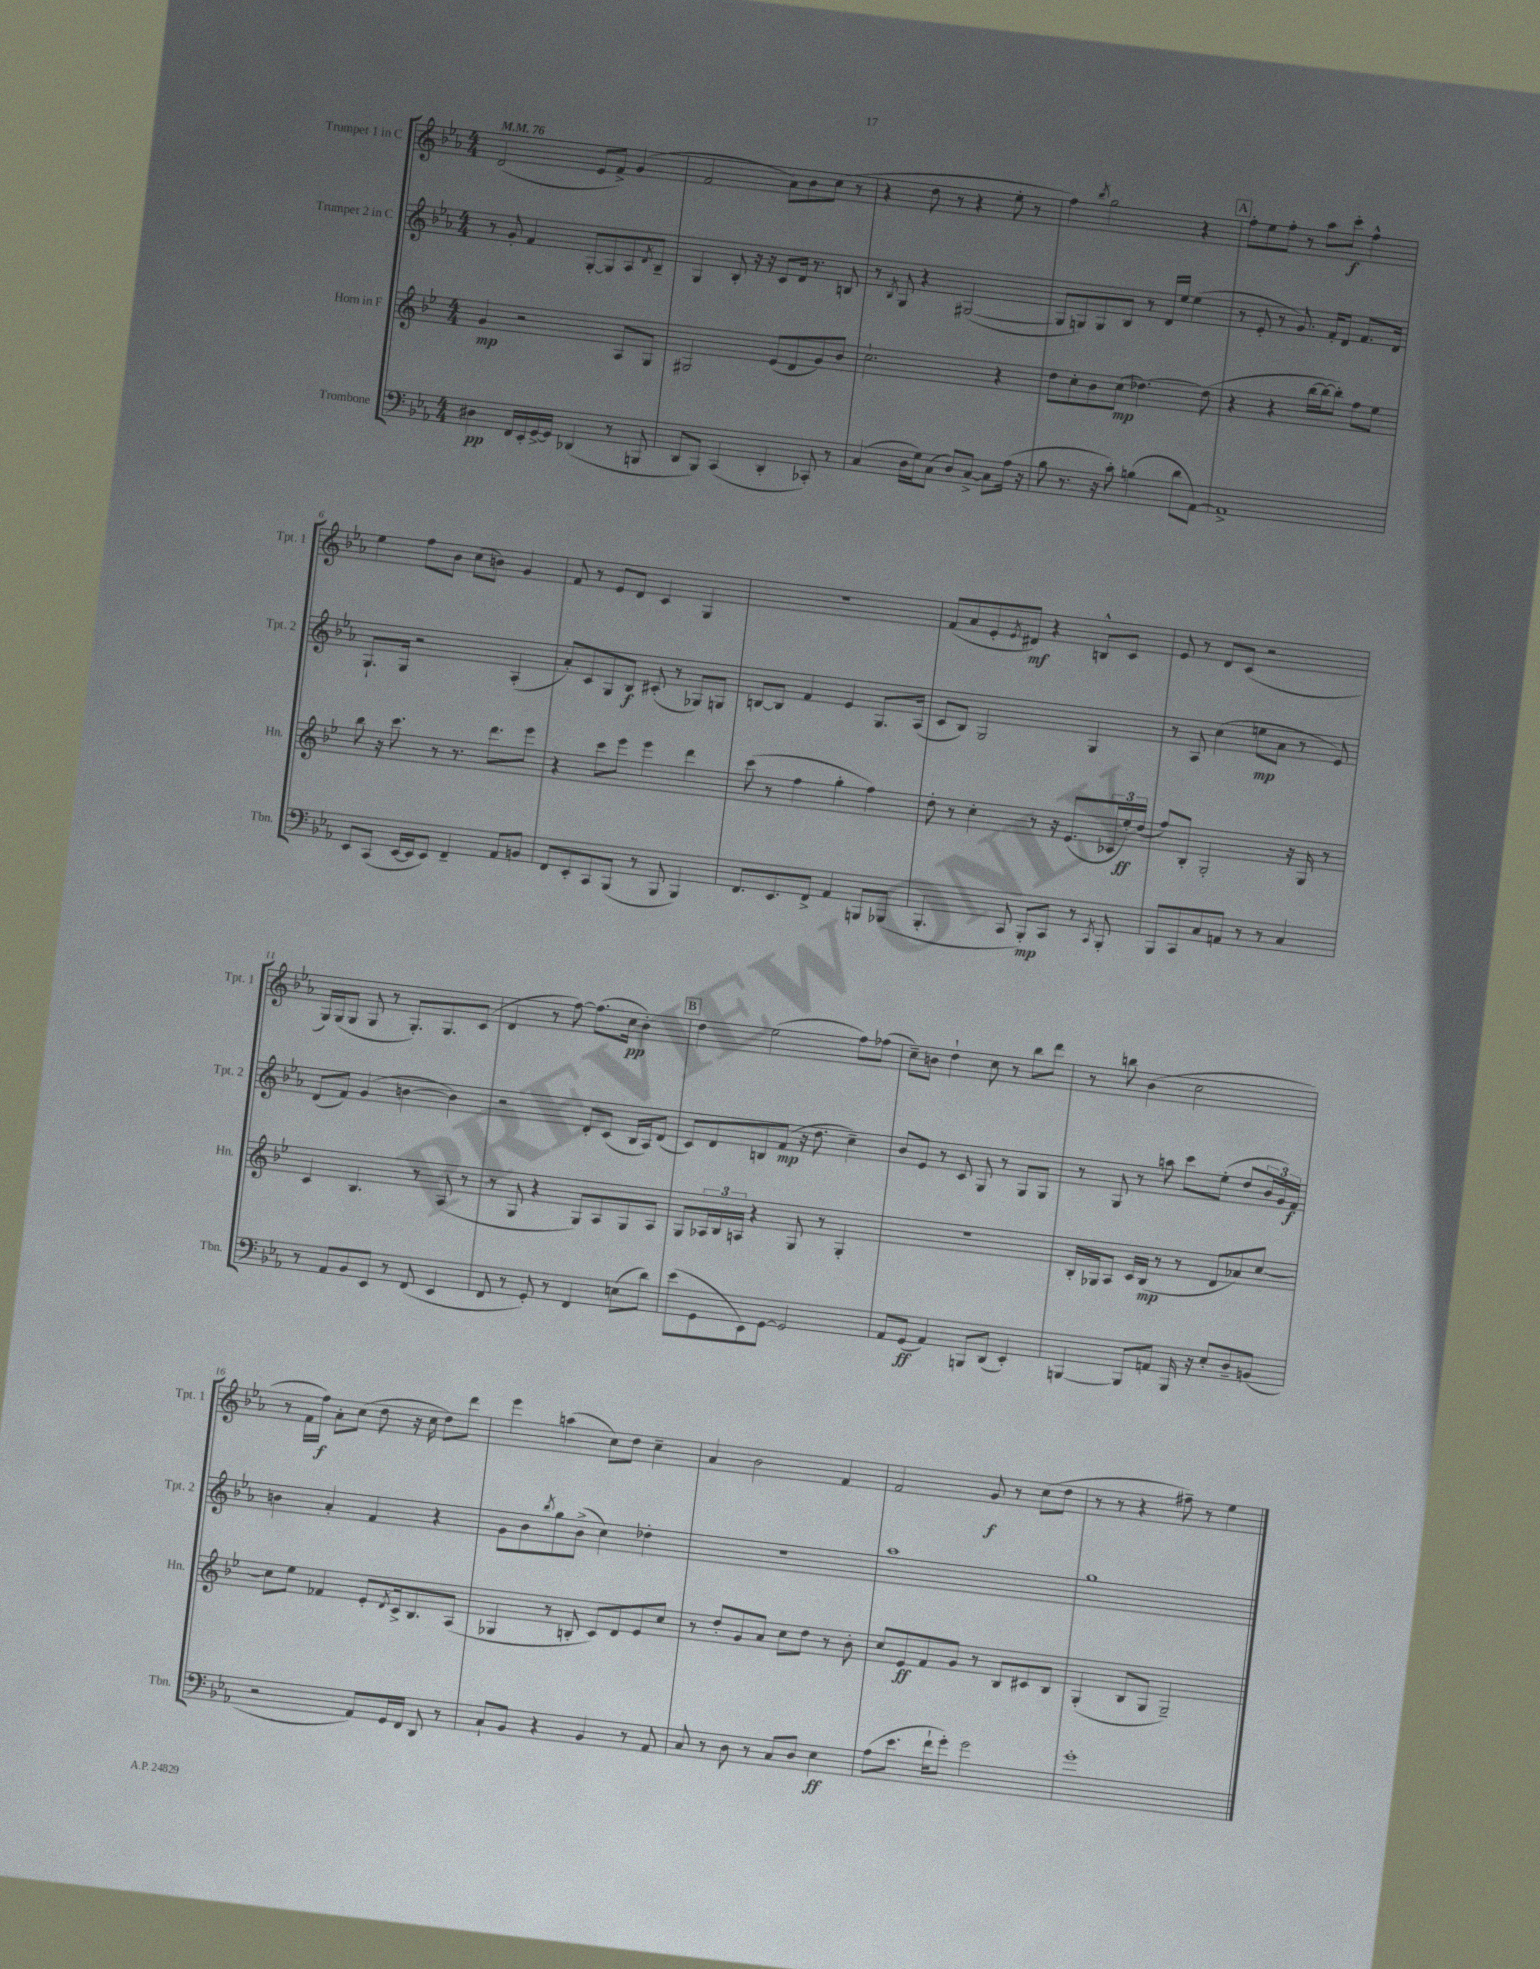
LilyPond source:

<<
\new StaffGroup <<
\new Staff = "s0" \with { instrumentName = "Trumpet 1 in C" shortInstrumentName = "Tpt. 1" } {
    \clef treble \key ees \major \numericTimeSignature \time 4/4 \tempo 4 = 76
    d'2( ees'8 f'8->) g'4( |
    f'2 aes'8) bes'8 c''8( r8 |
    r4 d''8 r8 r4 ees''8-. r8 |
    f''4) \acciaccatura { bes''8 } g''2 r4 |
    \mark \markup { \box "A" } f''8-. ees''8 f''8-. r8 aes''8 c'''8-.\f f''4-^ |
    ees''4 f''8 bes'8 c''8( b'8) g'4 |
    f'8 r8 ees'8 d'8 c'4 g4 |
    R1 |
    f'8( aes'8 ees'8-. \acciaccatura { ees'8 } dis'8\mf) r4 b8-^ c'8 |
    ees'8 r8 d'8 c'8( r2 |
    g16) g16( g8 g8 r8 g8.-.) g8. c'8( |
    d'4 r8 f''8~) f''8.( c''16\pp bes'4-.) |
    \mark \markup { \box "B" } d''4 ees''2( f''8) fes''8( |
    c''8--) b'8 d''4-! c''8 r8 bes''8 d'''8 |
    r8 b''8 bes'4( c''2 |
    r8 f'16 f''16\f) aes'8-. c''8( d''8 r16 c''16 d''8) d'''8 |
    ees'''4 a''4( c''8) d''8 c''4-- |
    aes'4 bes'2 f'4 |
    f'2 g'8\f r8 c''8( d''8 |
    r8 r8 r4 fis''8--) r8 ees''4 \bar "|." |
}
\new Staff = "s1" \with { instrumentName = "Trumpet 2 in C" shortInstrumentName = "Tpt. 2" } {
    \clef treble \key ees \major \numericTimeSignature \time 4/4
    r8 g'8-. f'4 g8~-. g8 aes8 \acciaccatura { d'8 } bes8-- |
    g4 bes8-. r16 r16 c'8 d'16 r8. b8 |
    r8 \acciaccatura { bes8 } g8 r4 gis2~( |
    gis8 g8) g8 bes8 r8 d'16 ees''16 ees''4( |
    \mark \markup { \box "A" } r8 ees'8-. r8 g'8.) f'16-. d'8 f'8. d'16 |
    g8.-! g16 r2 aes4-.( |
    aes'8-.) c'8 g8 bes8\f cis'8-.( r8 ges8) g8 |
    b8~ b8 f'4 ees'4 g8. aes16( |
    c'8 bes8) g2 g4 |
    r8 aes8 c''4( e''8\mp aes'8 r8 ees'8) |
    d'8( f'8) g'4( b'4~ b'4) |
    r2 d'8-. c'8( bes16 aes16) d'8( |
    \mark \markup { \box "B" } c'8) d'8 b8 f'8\mp( r16 d''8. c''4--) |
    bes'8 ees'8 r8 c'8 g8 r8 g8 g8 |
    r8 g8 r8 a''8 c'''8 ees''8-.( d''8 \tuplet 3/2 { bes'16 g'16) f'16\f } |
    b'4 aes'4-. f'4 r4 |
    g'8 bes'8 \acciaccatura { bes''8 } g''8 bes'8->( c''4) des''4-. |
    R1 |
    aes''1 |
    g''1 \bar "|." |
}
\new Staff = "s2" \with { instrumentName = "Horn in F" shortInstrumentName = "Hn." } {
    \clef treble \key bes \major \numericTimeSignature \time 4/4
    g'4\mp r2 a8 g8 |
    gis2 ees'8( d'8 g'8) bes'8 |
    c''2.-! r4 |
    d''8 c''8-. bes'8 c''8\mp( des''4.~) des''8( |
    \mark \markup { \box "A" } r4 r4 bes''16~ bes''16~ bes''8-.) f''8 ees''8 |
    bes''8 r16 c'''8. r8 r8. d'''8. ees'''8 |
    r4 c'''8 ees'''8 ees'''4 d'''4 |
    c'''8( r8 f''4 g''4-. f''4) |
    d''8-. r8 c''4-. r8 r16 ees'8.( \tuplet 3/2 { ces'16 ees''16-.\ff) d''16( } |
    f''8) bes8-. g2-. r16 g16 r8 |
    c'4 bes4. r8 a8( r8 |
    r8 g8 r4 g8) a8 g8 a8 |
    \mark \markup { \box "B" } g8 \tuplet 3/2 { aes16 bes16 a16 } r4 g8 r8 g4-. |
    R1 |
    bes16-. ges16 a8 c'16 bes16\mp( r8 r8 d'8 aes'8) c''8~ |
    c''8 ees''8 fes'4 ees'8-. \acciaccatura { d'8 } c'16-> bes8. a8( |
    ges4 r8 b8-. c'8) d'8 ees'8 c''8 |
    r8 d''8-. g'8 a'8 c''8 d''8 r8 bes'8-. |
    c''8 ees'8\ff f'8 g'8 r8 bes8 cis'8 bes8 |
    g4-.( bes8 g8 g2--) \bar "|." |
}
\new Staff = "s3" \with { instrumentName = "Trombone" shortInstrumentName = "Tbn." } {
    \clef bass \key ees \major \numericTimeSignature \time 4/4
    dis4\pp f,16 ees,16-. g,16~-> g,16 des,4( r8 b,,8 |
    d,8 bes,,8) c,4( d,4-. ces,8-.) r8 |
    c4( d16 g16) c8( d8) c8~-> c8 aes16( r16 |
    bes8 r8. r16 c'8-.) b4( d'8 aes,8~) |
    \mark \markup { \box "A" } aes,1-> |
    ees,8 c,8( ees,16~ ees,16 ees,8) f,4-- aes,8 b,8 |
    f,8 ees,8-. c,8 bes,,8( r8 bes,,8 bes,,4) |
    f,8. ees,8. f,8-> aes,4 b,,8 bes,,8( |
    bes,,4.-. c,8 bes,,8-.\mp) c,8 r8 \acciaccatura { c,8 } bes,,8-. |
    bes,,8 c,8 c8 a,8 r8 r8 c4 |
    r8 aes,8 bes,8 ees,8 r8 f,8( ees,4 |
    f,8 r8 g,8-.) r8 f,4 e8( d'8) |
    \mark \markup { \box "B" } ees'8( g,8 ees,8) g,8~ g,2 |
    aes,8 g,8\ff( aes,4) b,,8 d,8( ees,4-.) |
    b,,4~ b,,8 a,8 b,,16 r16 ees8-. d8-- b,8( |
    r2 aes,8) g,16 f,16 d,8 r8 |
    c8-! bes,8 r4 bes,4 r8 aes,8 |
    c8 r8 d8 r8 c8 d8 ees4\ff |
    aes8( ees'8. f'16-! g'8-.) g'2 |
    g'1-. \bar "|." |
}
>>
>>
